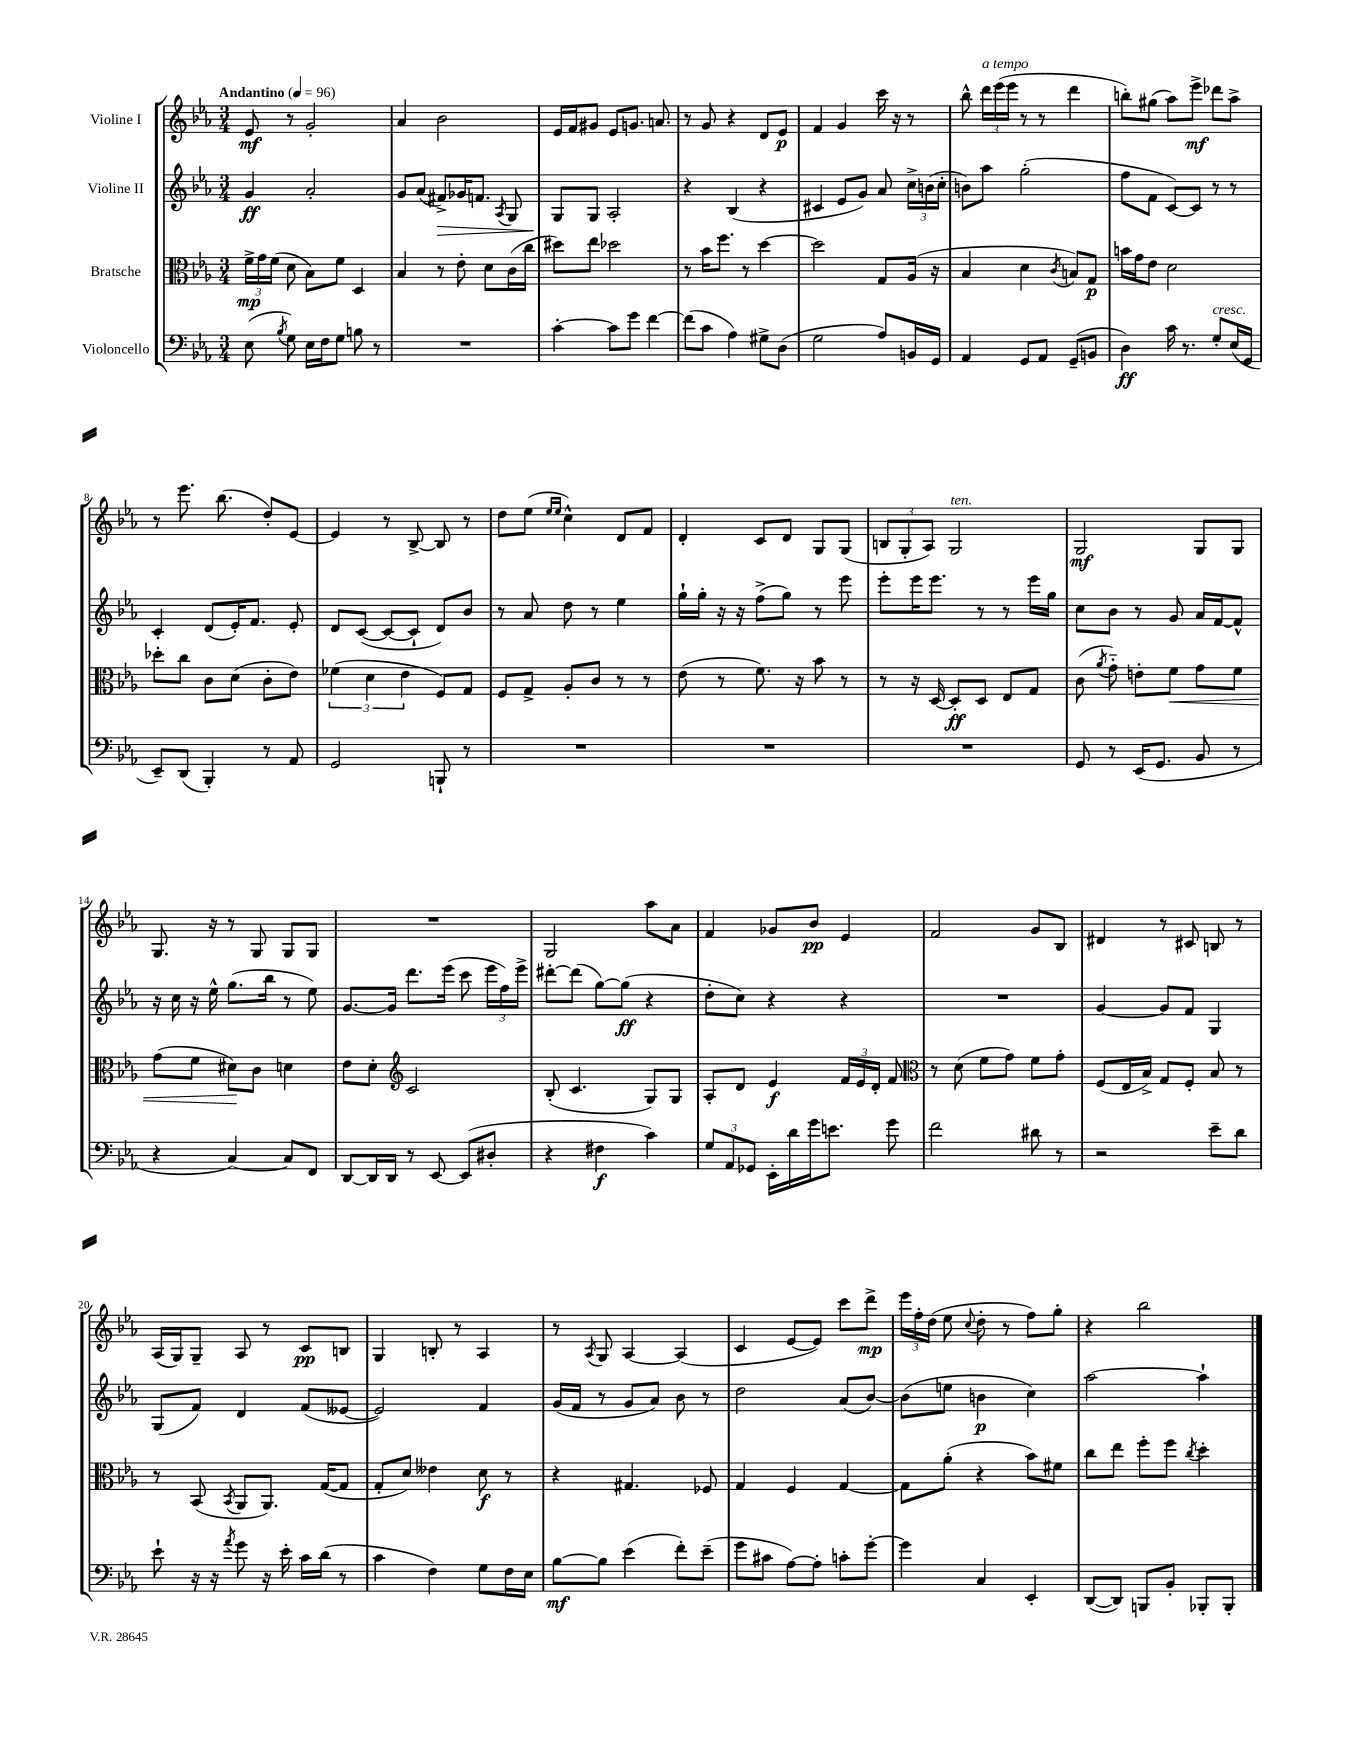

**kern	**dynam	**kern	**dynam	**kern	**dynam	**kern	**dynam
*part4	*part4	*part3	*part3	*part2	*part2	*part1	*part1
*staff4	*staff4	*staff3	*staff3	*staff2	*staff2	*staff1	*staff1
*I"Violoncello	*	*I"Bratsche	*	*I"Violine II	*	*I"Violine I	*
*clefF4	*	*clefC3	*	*clefG2	*	*clefG2	*
*k[b-e-a-]	*	*k[b-e-a-]	*	*k[b-e-a-]	*	*k[b-e-a-]	*
*M3/4	*	*M3/4	*	*M3/4	*	*M3/4	*
*MM96	*	*MM96	*	*MM96	*	*MM96	*
=1	=1	=1	=1	=1	=1	=1	=1
!	!	!	!	!	!	!LO:TX:a:B:t=Andantino	!
(8E-\	.	24f^\LL	mp	4g/	ff	8e-/	mf
.	.	24g\	.	.	.	.	.
.	.	(24f\JJ	.	.	.	.	.
8qB-/	.	.	.	.	.	.	.
8G\)	.	8d\	.	.	.	8r	.
16E-\LL	.	8B-\L)	.	2a-'/	.	2g'/	.
16F\J	.	.	.	.	.	.	.
8G\J	.	8f\J	.	.	.	.	.
8Bn\	.	4D/	.	.	.	.	.
8r	.	.	.	.	.	.	.
=2	=2	=2	=2	=2	=2	=2	=2
2.r	.	4B-/	.	8g/L	.	4a-/	.
.	.	.	.	(8a-/J	.	.	.
!	!	!	!	!	!LO:HP:b	!	!
.	.	8r	.	8f#X^/L)	>	2b-\	.
.	.	8e-'\	.	16g-X/K	.	.	.
.	.	.	.	8.fn/J	.	.	.
.	.	8d\L	.	.	.	.	.
.	.	.	.	8qA-/	.	.	.
.	.	(16c\L	.	8G/	.	.	.
.	.	16cc\JJ	.	.	.	.	.
=3	=3	=3	=3	=3	=3	=3	=3
[4c'\	.	8dd#X\L)	.	8G/L	.	16e-/LL	.
.	.	.	.	.	.	16f/J	.
.	.	8ee-\J	.	8G/J	]	8g#X/J	.
8c\L]	.	2dd-X\	.	2A-'/	.	8e-/L	.
8g\J	.	.	.	.	.	8.gn/J	.
[4f\	.	.	.	.	.	.	.
.	.	.	.	.	.	8.an/	.
=4	=4	=4	=4	=4	=4	=4	=4
(8f\L]	.	8r	.	4r	.	8r	.
8c\J	.	16b-\KL	.	.	.	8g/	.
.	.	8.ff\J	.	.	.	.	.
4A-\)	.	.	.	(4B-/	.	4r	.
.	.	8r	.	.	.	.	.
8G#X^\L	.	[4dd\	.	4r	.	8d/L	.
(8D\J	.	.	.	.	.	8e-/J	p
=5	=5	=5	=5	=5	=5	=5	=5
2G\	.	2dd\]	.	4c#X/	.	4f/	.
.	.	.	.	8e-/L	.	4g/	.
.	.	.	.	8g/J)	.	.	.
8A-/L)	.	8G/L	.	8a-/	.	16ccc\	.
.	.	.	.	.	.	16r	.
16BBn/L	.	(16A-/Jk	.	24cc^\LL	.	8r	.
.	.	.	.	(24bn\	.	.	.
16GG/JJ	.	16r	.	.	.	.	.
.	.	.	.	24cc'\JJ	.	.	.
=6	=6	=6	=6	=6	=6	=6	=6
4AA-/	.	4B-/	.	8bn\L)	.	8bb-^^\	.
!	!	!	!	!	!	!LO:TX:a:i:t=a tempo	!
.	.	.	.	8aa-\J	.	24ddd\LL	.
.	.	.	.	.	.	(24eee-\	.
.	.	.	.	.	.	24eee-\JJ	.
8GG/L	.	4d\	.	(2gg'\	.	8r	.
8AA-/J	.	.	.	.	.	8r	.
.	.	8qc/	.	.	.	.	.
(8GG~/L	.	8Bn/L)	.	.	.	4ddd\	.
8BBn/J	.	8G/J	p	.	.	.	.
=7	=7	=7	=7	=7	=7	=7	=7
4D\)	ff	16bn\LL	.	8ff\L	.	8bbn'\L)	.
.	.	16g\J	.	.	.	.	.
.	.	8e-\J	.	8f\J	.	(8gg#X\J	.
16c\	.	2d\	.	[8c/L)	.	8aa-\L)	.
8.r	.	.	.	.	.	.	.
.	.	.	.	8c/J]	.	8eee-^\J	mf
!LO:TX:a:i:t=cresc.	!	!	!	!	!	!	!
8G'/L	.	.	.	8r	.	8ddd-X\L	.
(16E-/L	.	.	.	8r	.	8aa-^\J	.
16GG/JJ	.	.	.	.	.	.	.
!!LO:LB:g=z
=8	=8	=8	=8	=8	=8	=8	=8
8EE-~/L)	.	8dd-X'\L	.	4c'/	.	8r	.
(8DD/J	.	8cc\J	.	.	.	8.eee-\	.
4BBB-'/)	.	8c\L	.	(8d/L	.	.	.
.	.	.	.	.	.	(8.bb-\	.
.	.	(8d\J	.	16e-'/K)	.	.	.
.	.	.	.	8.f/J	.	.	.
8r	.	8c'\L	.	.	.	8dd'/L)	.
8AA-/	.	8e-\J)	.	8e-'/	.	[8e-/J	.
=9	=9	=9	=9	=9	=9	=9	=9
2GG/	.	(6f-X\	.	8d/L	.	4e-/]	.
.	.	.	.	([8c/J	.	.	.
.	.	6d\	.	.	.	.	.
.	.	.	.	8c/L_	.	8r	.
.	.	6e-\	.	.	.	.	.
.	.	.	.	8c`/J]	.	[8B-^/	.
8BBBn`/	.	8F/L)	.	8d/L)	.	8B-/]	.
8r	.	8G/J	.	8b-/J	.	8r	.
=10	=10	=10	=10	=10	=10	=10	=10
2.r	.	8F/L	.	8r	.	8dd\L	.
.	.	8G^/J	.	8a-/	.	(8ee-\J	.
.	.	.	.	.	.	16qqee-/LL	.
.	.	.	.	.	.	16qqee-/JJ	.
.	.	8A-'/L	.	8dd\	.	4cc^^\)	.
.	.	8c/J	.	8r	.	.	.
.	.	8r	.	4ee-\	.	8d/L	.
.	.	8r	.	.	.	8f/J	.
=11	=11	=11	=11	=11	=11	=11	=11
2.r	.	(8e-\	.	16gg`\LL	.	4d'/	.
.	.	.	.	16gg'\JJ	.	.	.
.	.	8r	.	16r	.	.	.
.	.	.	.	16r	.	.	.
.	.	8.f\)	.	(8ff^\L	.	8c/L	.
.	.	.	.	8gg\J)	.	8d/J	.
.	.	16r	.	.	.	.	.
.	.	8b-\	.	8r	.	8G/L	.
.	.	8r	.	8eee-\	.	(8G/J	.
=12	=12	=12	=12	=12	=12	=12	=12
2.r	.	8r	.	8eee-'\L	.	12Bn/L	.
.	.	.	.	.	.	12G'/	.
.	.	16r	.	16eee-\K	.	.	.
.	.	.	.	.	.	12A-/J)	.
.	.	[16D/	.	8.eee-\J	.	.	.
!	!	!	!	!	!	!LO:TX:a:i:t=ten.	!
.	.	8D'/L]	ff	.	.	2G/	.
.	.	8D/J	.	8r	.	.	.
.	.	8E-/L	.	8r	.	.	.
.	.	8G/J	.	16eee-\LL	.	.	.
.	.	.	.	16gg\JJ	.	.	.
=13	=13	=13	=13	=13	=13	=13	=13
8GG/	.	(8c\	.	8cc\L	.	2G/	mf
.	.	8qa-/	.	.	.	.	.
8r	.	8g\)	.	8b-\J	.	.	.
(16EE-/KL	.	8en'\L	.	8r	.	.	.
8.GG/J	.	.	.	.	.	.	.
!	!	!	!LO:HP:b	!	!	!	!
.	.	8f\J	<	8g/	.	.	.
8BB-/	.	8g\L	.	16a-/LL	.	8G/L	.
.	.	.	.	[16f/J	.	.	.
8r	.	8f\J	.	8f^^/J]	.	8G/J	.
!!LO:LB:g=z
=14	=14	=14	=14	=14	=14	=14	=14
4r	.	(8g\L	.	16r	.	8.G/	.
.	.	.	.	16cc\	.	.	.
.	.	8f\J	.	16r	.	.	.
.	.	.	.	16ee-^^\	.	16r	.
[4C/)	.	8d#X\L)	.	(8.gg\L	.	8r	.
.	.	8c\J	[	.	.	8G/	.
.	.	.	.	16bb-\Jk	.	.	.
8C/L]	.	4dn\	.	8r	.	8G/L	.
8FF/J	.	.	.	8ee-\)	.	8G/J	.
=15	=15	=15	=15	=15	=15	=15	=15
[8DD/L	.	8e-\L	.	[8.g/L	.	2.r	.
16DD/L]	.	8d'\J	.	.	.	.	.
16DD/JJ	.	.	.	16g/Jk]	.	.	.
*	*	*clefG2	*	*	*	*	*
8r	.	2c/	.	8.ddd\L	.	.	.
[8EE-/	.	.	.	.	.	.	.
.	.	.	.	(16eee-\Jk	.	.	.
(8EE-/L]	.	.	.	8ccc\	.	.	.
8D#X'/J	.	.	.	24eee-\LL	.	.	.
.	.	.	.	24ff\)	.	.	.
.	.	.	.	24eee-^\JJ	.	.	.
=16	=16	=16	=16	=16	=16	=16	=16
4r	.	(8B-'/	.	[8ddd#X'\L	.	2G/	.
.	.	4.c/	.	(8ddd#\J]	.	.	.
4F#X\	f	.	.	[8gg\L)	.	.	.
.	.	.	.	(8gg\J]	ff	.	.
4c\)	.	8G/L)	.	4r	.	8aa-\L	.
.	.	8G/J	.	.	.	8a-\J	.
=17	=17	=17	=17	=17	=17	=17	=17
12G/L	.	8A-'/L	.	8dd'\L	.	4f/	.
12AA-/	.	.	.	.	.	.	.
.	.	8d/J	.	8cc\J)	.	.	.
12GG-X/J	.	.	.	.	.	.	.
16EE-'\LL	.	4e-/	f	4r	.	8g-X/L	.
16d\	.	.	.	.	.	.	.
16g\J	.	.	.	.	.	8b-/J	pp
8.en\J	.	.	.	.	.	.	.
.	.	24f/LL	.	4r	.	4e-/	.
.	.	24e-/	.	.	.	.	.
.	.	24d'/JJ	.	.	.	.	.
8g\	.	8f/	.	.	.	.	.
=18	=18	=18	=18	=18	=18	=18	=18
*	*	*clefC3	*	*	*	*	*
2f\	.	8r	.	2.r	.	2f/	.
.	.	(8d\	.	.	.	.	.
.	.	8f\L	.	.	.	.	.
.	.	8g\J)	.	.	.	.	.
8d#X\	.	8f\L	.	.	.	8g/L	.
8r	.	8g'\J	.	.	.	8B-/J	.
=19	=19	=19	=19	=19	=19	=19	=19
2r	.	(8F/L	.	[4g/	.	4d#X/	.
.	.	16E-/L	.	.	.	.	.
.	.	16B-^/JJ)	.	.	.	.	.
.	.	8G/L	.	8g/L]	.	8r	.
.	.	8F'/J	.	8f/J	.	8c#X/	.
8e-~\L	.	8B-/	.	4G/	.	8Bn/	.
8d\J	.	8r	.	.	.	8r	.
!!LO:LB:g=z
=20	=20	=20	=20	=20	=20	=20	=20
8e-`\	.	8r	.	(8G/L	.	(16A-/LL	.
.	.	.	.	.	.	16G/J)	.
16r	.	(8BB-/	.	8f/J)	.	8G~/J	.
16r	.	.	.	.	.	.	.
8qa-/	.	8qBB-/	.	.	.	.	.
8g\	.	8AA-/L	.	4d/	.	8A-/	.
16r	.	8.AA-/J)	.	.	.	8r	.
16e-'\	.	.	.	.	.	.	.
16c\LL	.	.	.	(8f/L	.	8c/L	pp
(16d\JJ	.	([16G/KL	.	.	.	.	.
8r	.	8G/J]	.	[8e--X/J	.	8Bn/J	.
=21	=21	=21	=21	=21	=21	=21	=21
4c\	.	8G'/L	.	2e--/])	.	4G/	.
.	.	8d/J)	.	.	.	.	.
4F\)	.	4e--X\	.	.	.	8Bn'/	.
.	.	.	.	.	.	8r	.
8G\L	.	8d\	f	4f/	.	4A-/	.
16F\L	.	8r	.	.	.	.	.
16E-\JJ	.	.	.	.	.	.	.
=22	=22	=22	=22	=22	=22	=22	=22
[8B-\L	mf	4r	.	(16g/LL	.	8r	.
.	.	.	.	16f/JJ	.	.	.
.	.	.	.	.	.	8qA-/	.
8B-\J]	.	.	.	8r	.	8G/	.
(4e-\	.	4.G#X/	.	8g/L	.	[4A-/	.
.	.	.	.	8a-/J)	.	.	.
8f'\L)	.	.	.	8b-\	.	(4A-/]	.
(8e-~\J	.	8F-X/	.	8r	.	.	.
=23	=23	=23	=23	=23	=23	=23	=23
8g\L	.	4G/	.	2dd\	.	4c/	.
8c#X\J	.	.	.	.	.	.	.
[8A-\L)	.	4F/	.	.	.	[8e-/L	.
8A-'\J]	.	.	.	.	.	8e-/J])	.
8cn'\L	.	[4G/	.	(8a-/L	.	8ccc\L	.
[8g'\J	.	.	.	[8b-/J)	.	8ddd^\J	mp
=24	=24	=24	=24	=24	=24	=24	=24
4g\]	.	8G\L]	.	(8b-\L]	.	24eee-\LL	.
.	.	.	.	.	.	24ff'\	.
.	.	.	.	.	.	(24dd\JJ	.
.	.	(8a-'\J	.	8een\J	.	8ee-\	.
.	.	.	.	.	.	8qqcc/	.
4C/	.	4r	.	4bn\	p	8dd'\	.
.	.	.	.	.	.	8r	.
4EE-'/	.	8b-\L)	.	4cc\)	.	8ff\L)	.
.	.	8f#X\J	.	.	.	8gg'\J	.
=25	=25	=25	=25	=25	=25	=25	=25
([8DD/L	.	8cc\L	.	[2aa-\	.	4r	.
8DD/J])	.	8ee-\J	.	.	.	.	.
8BBBn/L	.	8ff'\L	.	.	.	2bb-\	.
8BB-'/J	.	8ff\J	.	.	.	.	.
.	.	8qcc/	.	.	.	.	.
8BBB-X'/L	.	4dd'\	.	4aa-`\]	.	.	.
8BBB-'/J	.	.	.	.	.	.	.
==	==	==	==	==	==	==	==
*-	*-	*-	*-	*-	*-	*-	*-
